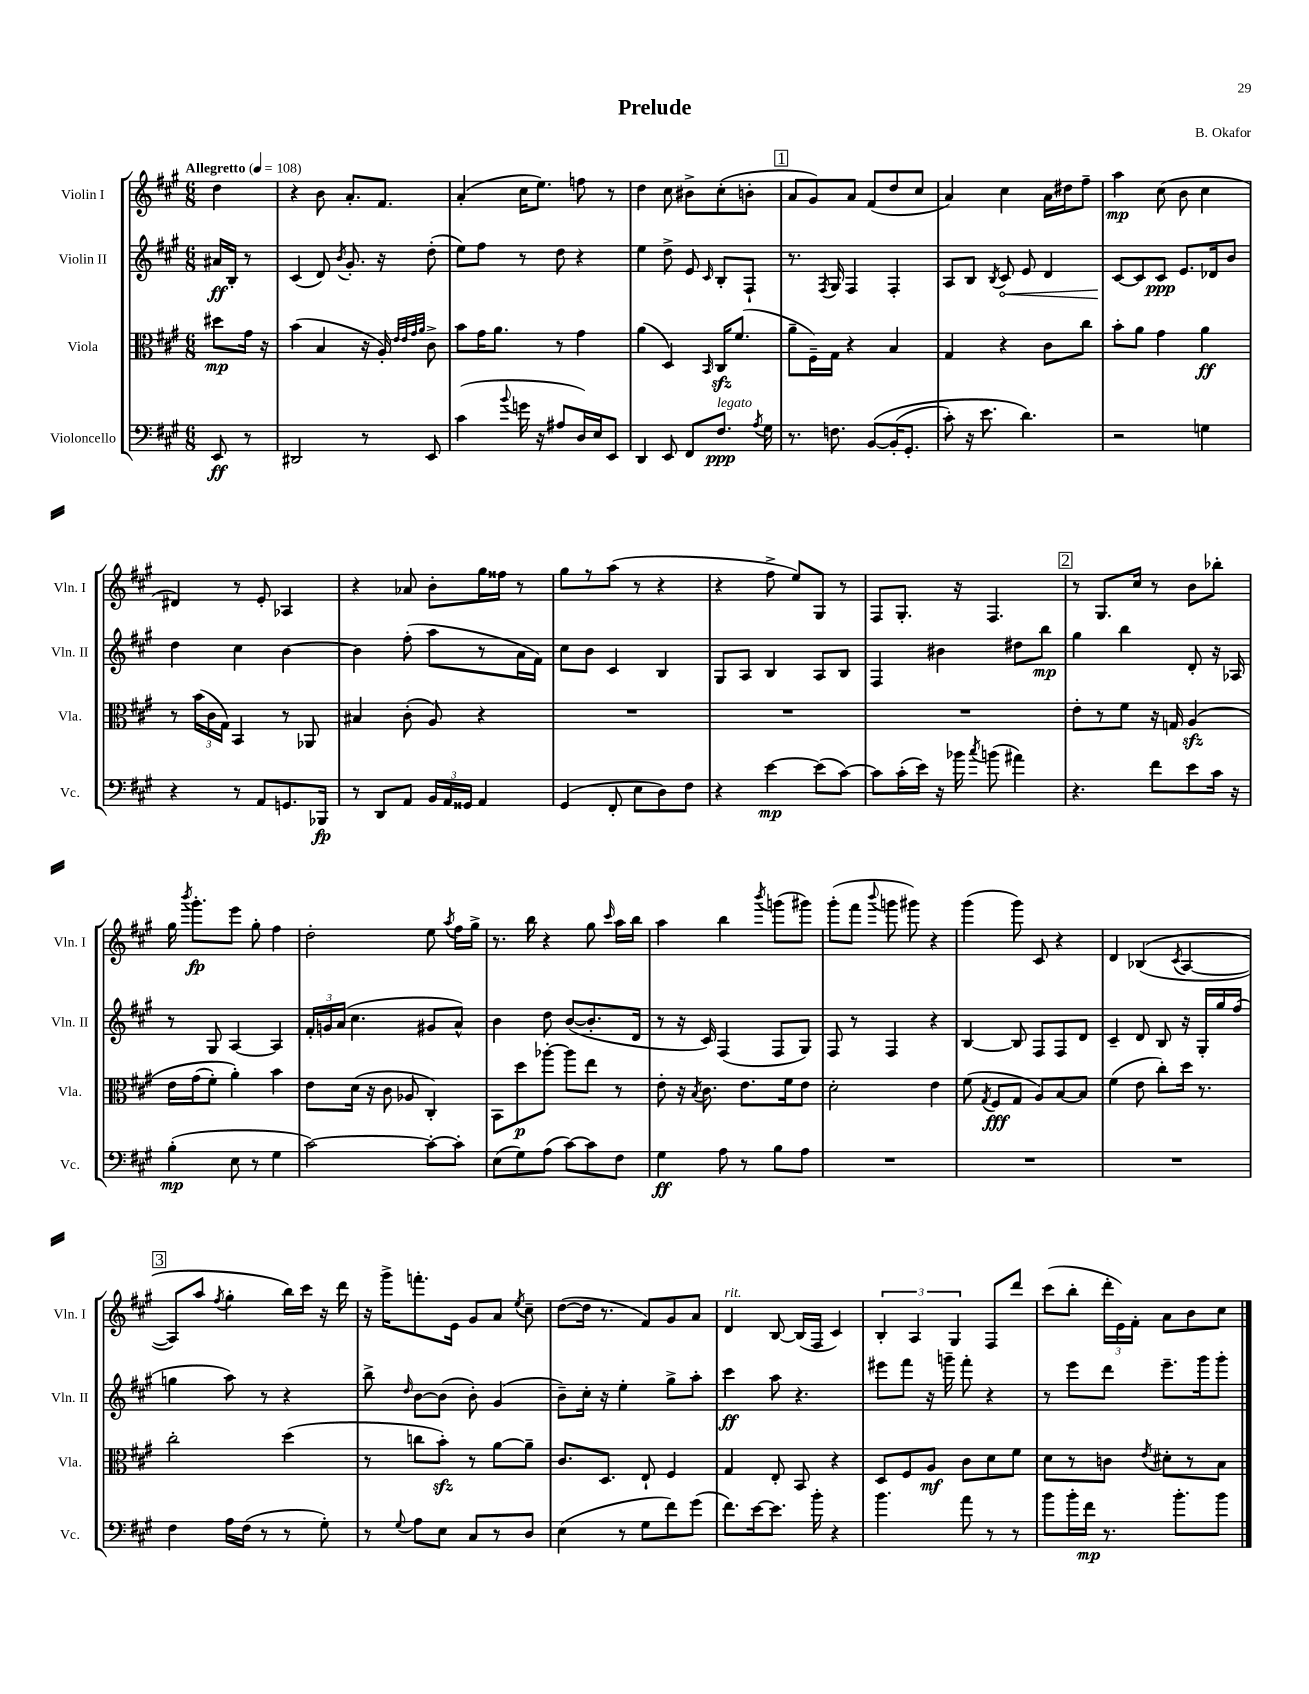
\header { title = "Prelude" composer = "B. Okafor" }
<<
\new StaffGroup <<
\new Staff = "s0" \with { instrumentName = "Violin I" shortInstrumentName = "Vln. I" } {
    \clef treble \key a \major \numericTimeSignature \time 6/8 \partial 4 \tempo "Allegretto" 4 = 108
    \autoBeamOff d''4 |
    r4 b'8 a'8.[-. fis'8.] |
    a'4-.( cis''16[ e''8.]) f''8 r8 |
    d''4 cis''8 bis'8[-> cis''8-.( b'8]-. |
    \mark \markup { \box "1" } a'8[ gis'8) a'8] fis'8[( d''8 cis''8] |
    a'4) cis''4 a'16[ dis''16 fis''8]-- |
    a''4\mp cis''8( b'8 cis''4 |
    dis'4) r8 e'8-. aes4 |
    r4 aes'8 b'8[-. gis''16 fisis''16] r8 |
    gis''8[ r8 a''8]( r8 r4 |
    r4 fis''8-> e''8[) gis8] r8 |
    fis8[ gis8.]-. r16 fis4. |
    \mark \markup { \box "2" } r8 gis8.[ cis''16] r8 b'8[ bes''8]-. |
    gis''16 \acciaccatura { b'''8 } gis'''8.[-.\fp e'''8] gis''8-. fis''4 |
    d''2-. e''8 \acciaccatura { a''8 } fis''16[ gis''16]-> |
    r8. b''16 r4 gis''8 \grace { cis'''16 } a''16[ b''16] |
    a''4 b''4 \acciaccatura { b'''8 } g'''8[( gis'''8]) |
    gis'''8[-.( fis'''8] \appoggiatura { b'''8 } g'''8 gis'''8) r4 |
    gis'''4( gis'''8) cis'8 r4 |
    d'4 bes4(\( \acciaccatura { cis'8 } a4~ |
    \mark \markup { \box "3" } a8[) a''8] \acciaccatura { fis''8 } gis''4-. b''16[\) cis'''16] r16 d'''16 |
    r16 gis'''16[-> f'''8.-. e'16] gis'8[ a'8] \acciaccatura { e''8 } cis''8-- |
    d''8[~( d''16] r8. fis'8[) gis'8 a'8] |
    d'4^\markup { \italic "rit." } b8~ b16[( fis16] cis'4) |
    \tuplet 3/2 { b4-. a4 gis4 } fis8[ d'''8] |
    cis'''8[( b''8]-. \tuplet 3/2 { d'''16[-. e'16) fis'16]-. } a'8[ b'8 cis''8] \bar "|." |
}
\new Staff = "s1" \with { instrumentName = "Violin II" shortInstrumentName = "Vln. II" } {
    \clef treble \key a \major \numericTimeSignature \time 6/8 \partial 4
    \autoBeamOff ais'16[\ff b16]-. r8 |
    cis'4( d'8) \acciaccatura { b'8 } gis'8.-. r16 d''8-.( |
    e''8[) fis''8] r8 d''8 r4 |
    e''4 d''8-> e'8 \grace { cis'16 } b8[-. fis8]-! |
    \mark \markup { \box "1" } r8. \acciaccatura { fis8 } gis16 fis4 fis4-. |
    a8[ b8] \acciaccatura { b8 } \once \override Hairpin.circled-tip = ##t cis'8\< e'8 d'4 |
    cis'8[~\! cis'8 cis'8]\ppp e'8.[ des'16 b'8] |
    d''4 cis''4 b'4~ |
    b'4 fis''8-.( a''8[ r8 a'16 fis'16]) |
    cis''8[ b'8] cis'4 b4 |
    gis8[ a8] b4 a8[ b8] |
    fis4 bis'4 dis''8[ b''8]\mp |
    \mark \markup { \box "2" } gis''4 b''4 d'8-. r16 aes16 |
    r8 gis8 a4~ a4 |
    \tuplet 3/2 { fis'16[-. g'16 a'16]( } cis''4. gis'8[ a'8]-^) |
    b'4 d''8 b'8[~( b'8.-. d'16] |
    r8 r16 cis'16) fis4( fis8[ gis8]) |
    fis8 r8 fis4 r4 |
    b4~ b8 fis8[ fis8 d'8] |
    cis'4-- d'8 b8 r16 gis16[-. gis''16 fis''16]( |
    \mark \markup { \box "3" } g''4 a''8) r8 r4 |
    b''8-> \grace { d''16 } b'8[~ b'8]( b'8-.) gis'4( |
    b'8[--) cis''16]-. r16 e''4-. gis''8[-> a''8]-. |
    cis'''4\ff a''8 r4. |
    eis'''8[ fis'''8] r16 g'''16-- fis'''8-. r4 |
    r8 e'''8[ d'''8] e'''8.[-- gis'''16 gis'''8]-. \bar "|." |
}
\new Staff = "s2" \with { instrumentName = "Viola" shortInstrumentName = "Vla." } {
    \clef alto \key a \major \numericTimeSignature \time 6/8 \partial 4
    \autoBeamOff dis''8[\mp gis'16] r16 |
    b'4( b4 r16 a16-.) \grace { e'32[ e'32 gis'32 a'32] } cis'8-> |
    b'8[ gis'16 a'8.] r8 gis'4 |
    a'4( d4) \grace { b,16 } cis16[\sfz fis'8.]( |
    \mark \markup { \box "1" } a'8[-- fis16--) gis16] r4 b4 |
    gis4 r4 cis'8[ cis''8] |
    b'8[-. a'8] gis'4 a'4\ff |
    r8 \tuplet 3/2 { b'16[( cis'16 gis16]) } b,4 r8 aes,8 |
    bis4 cis'8-.( a8) r4 |
    R2. |
    R2. |
    R2. |
    \mark \markup { \box "2" } e'8[-. r8 fis'8] r16 g16 a4\sfz\( |
    e'16[ gis'16( fis'8]-.) a'4-.\) b'4 |
    e'8[ d'16]( r16 cis'8 aes8 cis4-.) |
    b,8[ d''8\p aes''8]~-. aes''8[ e''8] r8 |
    e'8-. r16 \acciaccatura { b8 } cis'8. e'8.[ fis'16 e'8] |
    d'2-. e'4 |
    fis'8( \acciaccatura { gis8 } fis8[\fff gis8] a8[) b8~ b8] |
    fis'4( e'8 cis''8[-.) d''16] r8. |
    \mark \markup { \box "3" } cis''2-. d''4( |
    r8 c''8[ b'8]-.\sfz) r8 a'8[~ a'8]-- |
    cis'8.[ d8.] e8-! fis4 |
    gis4 e8-. b,8 r4 |
    d8[ fis8 a8]\mf cis'8[ d'8 fis'8] |
    d'8[ r8 c'8] \acciaccatura { e'8 } dis'8[-. r8 b8] \bar "|." |
}
\new Staff = "s3" \with { instrumentName = "Violoncello" shortInstrumentName = "Vc." } {
    \clef bass \key a \major \numericTimeSignature \time 6/8 \partial 4
    \autoBeamOff e,8\ff r8 |
    dis,2 r8 e,8 |
    cis'4( \appoggiatura { b'8 } g'16 r16 ais8[ d16) e16 e,8] |
    d,4 e,8 fis,8[ fis8.]\ppp^\markup { \italic "legato" } \acciaccatura { a8 } gis16 |
    \mark \markup { \box "1" } r8. f8. b,8[~\( b,16-.( gis,8.]-. |
    cis'8-.) r16 e'8. d'4.\) |
    r2 g4 |
    r4 r8 a,8[ g,8. bes,,16]\fp |
    r8 d,8[ a,8] \tuplet 3/2 { b,16[ a,16 gisis,16] } a,4 |
    gis,4( fis,8-. e8[ d8) fis8] |
    r4 e'4~\mp e'8[( cis'8]~) |
    cis'8[ cis'16-.( e'16]) r16 bes'16 \acciaccatura { cis''8 } b'8( ais'4) |
    \mark \markup { \box "2" } r4. fis'8[ e'8 cis'16] r16 |
    b4-.\mp( e8 r8 gis4 |
    cis'2~) cis'8[~-. cis'8]-. |
    e8[( gis8) a8]( cis'8[~) cis'8 fis8] |
    gis4\ff a8 r8 b8[ a8] |
    R2. |
    R2. |
    R2. |
    \mark \markup { \box "3" } fis4 a16[ fis16]( r8 r8 gis8-.) |
    r8 \appoggiatura { gis8 } a8[ e8] cis8[ r8 d8] |
    e4( r8 gis8[ fis'8) gis'8]( |
    fis'8.[) e'16~ e'8.] b'16-. r4 |
    b'4. a'8 r8 r8 |
    b'8[ b'16-. fis'16]\mp r8. b'8.[-. b'8] \bar "|." |
}
>>
>>
\layout { \context { \Score \remove "Bar_number_engraver" } }
